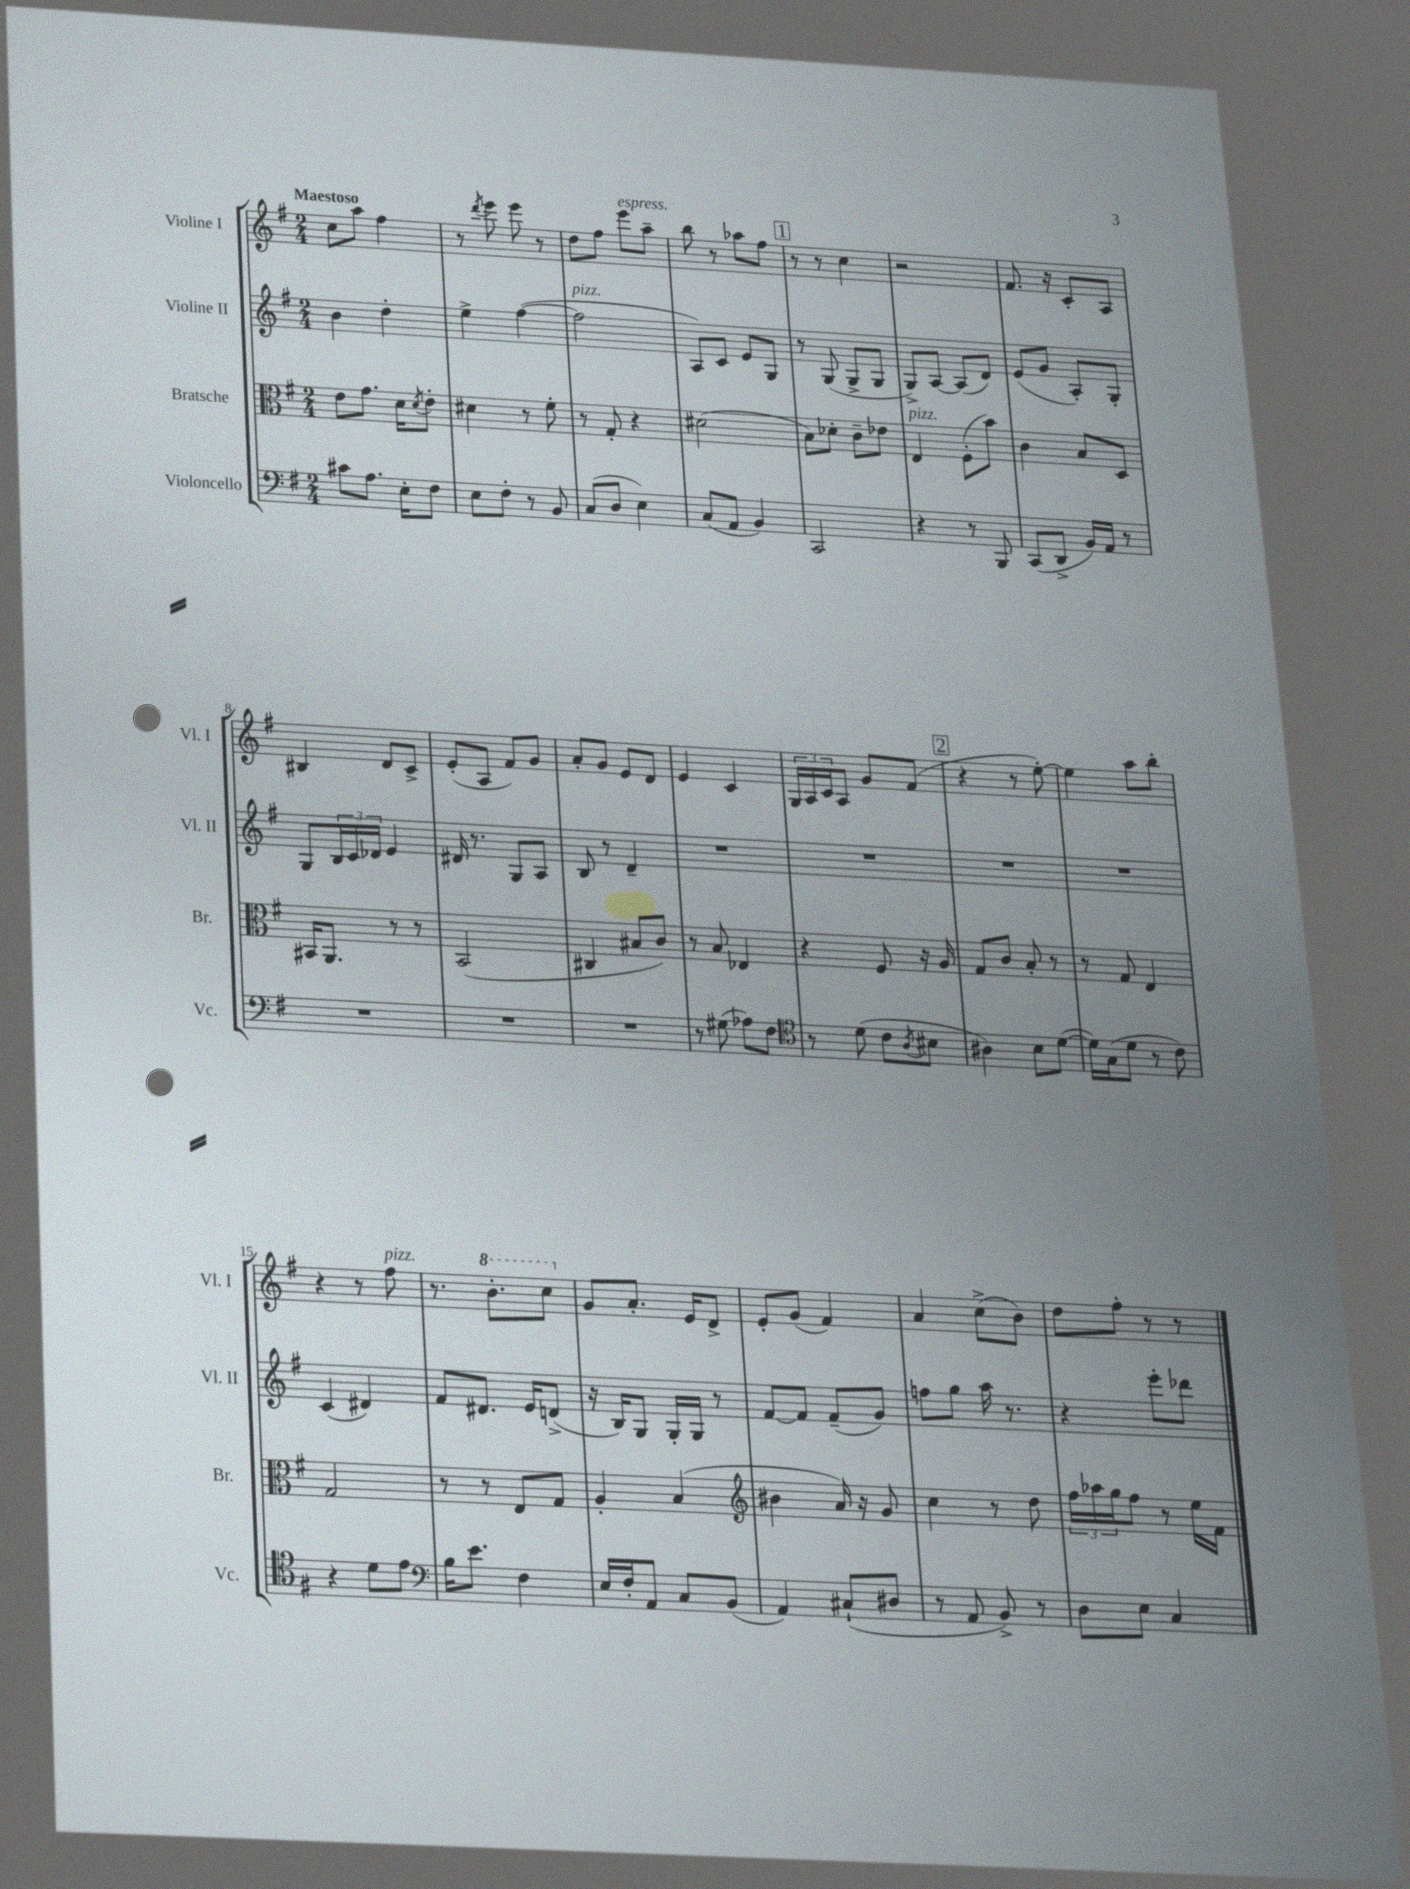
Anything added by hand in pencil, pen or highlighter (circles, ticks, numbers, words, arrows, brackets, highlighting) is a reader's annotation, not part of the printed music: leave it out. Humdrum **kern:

**kern	**kern	**kern	**kern
*part4	*part3	*part2	*part1
*staff4	*staff3	*staff2	*staff1
*I"Violoncello	*I"Bratsche	*I"Violine II	*I"Violine I
*I'Vc.	*I'Br.	*I'Vl. II	*I'Vl. I
*clefF4	*clefC3	*clefG2	*clefG2
*k[f#]	*k[f#]	*k[f#]	*k[f#]
*M2/4	*M2/4	*M2/4	*M2/4
=1	=1	=1	=1
!	!	!	!LO:TX:a:B:t=Maestoso
8c#X\L	8e\L	4b\	8cc\L
8.A\J	8.g\J	.	8aa\J
.	.	4dd'\	4ff#\
16E'\KL	16d\KL	.	.
.	8qd/	.	.
8F#\J	8e'\J	.	.
=2	=2	=2	=2
8E\L	4d#X\	4ee^\	8r
.	.	.	8qddd/
8F#'\J	.	.	8eee\
8r	8r	([4ff#\	8eee\
8BB/	8f#'\	.	8r
=3	=3	=3	=3
!	!	!LO:TX:a:i:t=pizz.	!
(8C/L	8r	2ff#\]	8dd\L
8D/J	8G'/	.	8ff#\J
!	!	!	!LO:TX:a:i:t=espress.
4E\)	4r	.	8eee\L
.	.	.	8aa~\J
=4	=4	=4	=4
(8C/L	(2d#X\	8A/L)	8bb\
8AA/J	.	8c/J	8r
4BB/)	.	8e/L	8aa-X\L
.	.	8G/J	8ff#\J
!!LO:REH:place=s1:t=1
=5	=5	=5	=5
2CC/	8B\L)	8r	8r
.	8d-X'\J	(8G/	8r
.	8c~\L	8G^/L	4cc\
.	8e-X\J	8G/J	.
=6	=6	=6	=6
!	!LO:TX:a:i:t=pizz.	!	!
4r	4E/	8G^/L)	2r
.	.	[8A/J	.
8r	(8F#'\L	(8A/L]	.
8BBB/	8b\J)	8d/J)	.
=7	=7	=7	=7
(8CC/L	4c\	(8e/L	8.f#/
8DD^/J	.	8g/J	.
.	.	.	16r
16BB/LL)	8B/L	8A'/L)	8c'/L
16AA/JJ	.	.	.
8r	8D/J	8G'/J	8A/J
!!LO:LB:g=z
=8	=8	=8	=8
2r	16BB#X/KL	8G/L	4B#X/
.	8.AA/J	.	.
.	.	24B/L	.
.	.	24c/	.
.	.	24d-X/JJ	.
.	8r	4e/	8d/L
.	8r	.	8c^/J
=9	=9	=9	=9
2r	(2BB/	16d#X/	(8e'/L
.	.	8.r	.
.	.	.	8A/J
.	.	8G/L	8f#/L)
.	.	8A/J	8g/J
=10	=10	=10	=10
2r	4C#X/	8B/	8a'/L
.	.	8r	8g/J
.	8B#X/L	4d~/	8e/L
.	8c/J)	.	8d/J
=11	=11	=11	=11
8r	8r	2r	4e/
(8G#X\	8B/	.	.
8A-X\L)	4E-X/	.	4c/
8F#\J	.	.	.
=12	=12	=12	=12
*clefC4	*	*	*
8r	4r	2r	24G/LL
.	.	.	24A/
.	.	.	24c/J
(8d\	.	.	8A/J
8c\L	8F#/	.	8g/L
8qA/	.	.	.
8B#X\J	16r	.	(8f#/J
.	16A/	.	.
!!LO:REH:place=s1:t=2
=13	=13	=13	=13
4A#X\)	8G/L	2r	4r
.	8c/J	.	.
8B\L	8B'/	.	8r
([8d\J	8r	.	[8ee'\)
=14	=14	=14	=14
16d\LL])	8r	2r	4ee\]
(16G\J	.	.	.
8d\J	8G/	.	.
8r	4E/	.	8aa\L
8c\)	.	.	8bb'\J
!!LO:LB:g=z
=15	=15	=15	=15
4r	2G/	(4c/	4r
8d\L	.	4d#X/)	8r
!	!	!	!LO:TX:a:i:t=pizz.
8e\J	.	.	8ff#\
=16	=16	=16	=16
*clefF4	*	*	*
16B\KL	8r	8f#/L	8.r
8.e\J	.	.	.
.	8r	8.d#X/J	.
*	*	*	*8va
.	.	.	8.bb'\L
4F#\	8E/L	.	.
.	.	16e/KL	.
.	8G/J	(8dn^/J	8ccc\J
=17	=17	=17	=17
*	*	*	*X8va
16E/LL	4A'/	16r	8g/L
16F#'/J	.	16B/KL)	.
8AA/J	.	8G/J	8.a'/J
8C/L	(4B/	16G'/LL	.
.	.	16G/JJ	16e/KL
(8BB/J	.	8r	8d^/J
=18	=18	=18	=18
*	*clefG2	*	*
4AA/)	4b#X\	[8f#/L	8e'/L
.	.	8f#/J]	(8g/J
(8C#X`/L	16a/)	(8f#~/L	4f#/)
.	16r	.	.
8D#X/J	8g/	8g/J)	.
=19	=19	=19	=19
8r	4cc\	8ffn\L	4a/
8AA/	.	8gg\J	.
8BB^/)	8r	16aa\	(8cc^\L
.	.	8.r	.
8r	8dd\	.	8b\J)
=20	=20	=20	=20
8D\L	24ff#\LL	4r	8dd\L
.	24aa-X\	.	.
.	24gg\J	.	.
8E\J	8ff#\J	.	8ff#'\J
4C/	8r	8eee'\L	8r
.	16ee\LL	8ddd-X\J	8r
.	16f#\JJ	.	.
==	==	==	==
*-	*-	*-	*-
